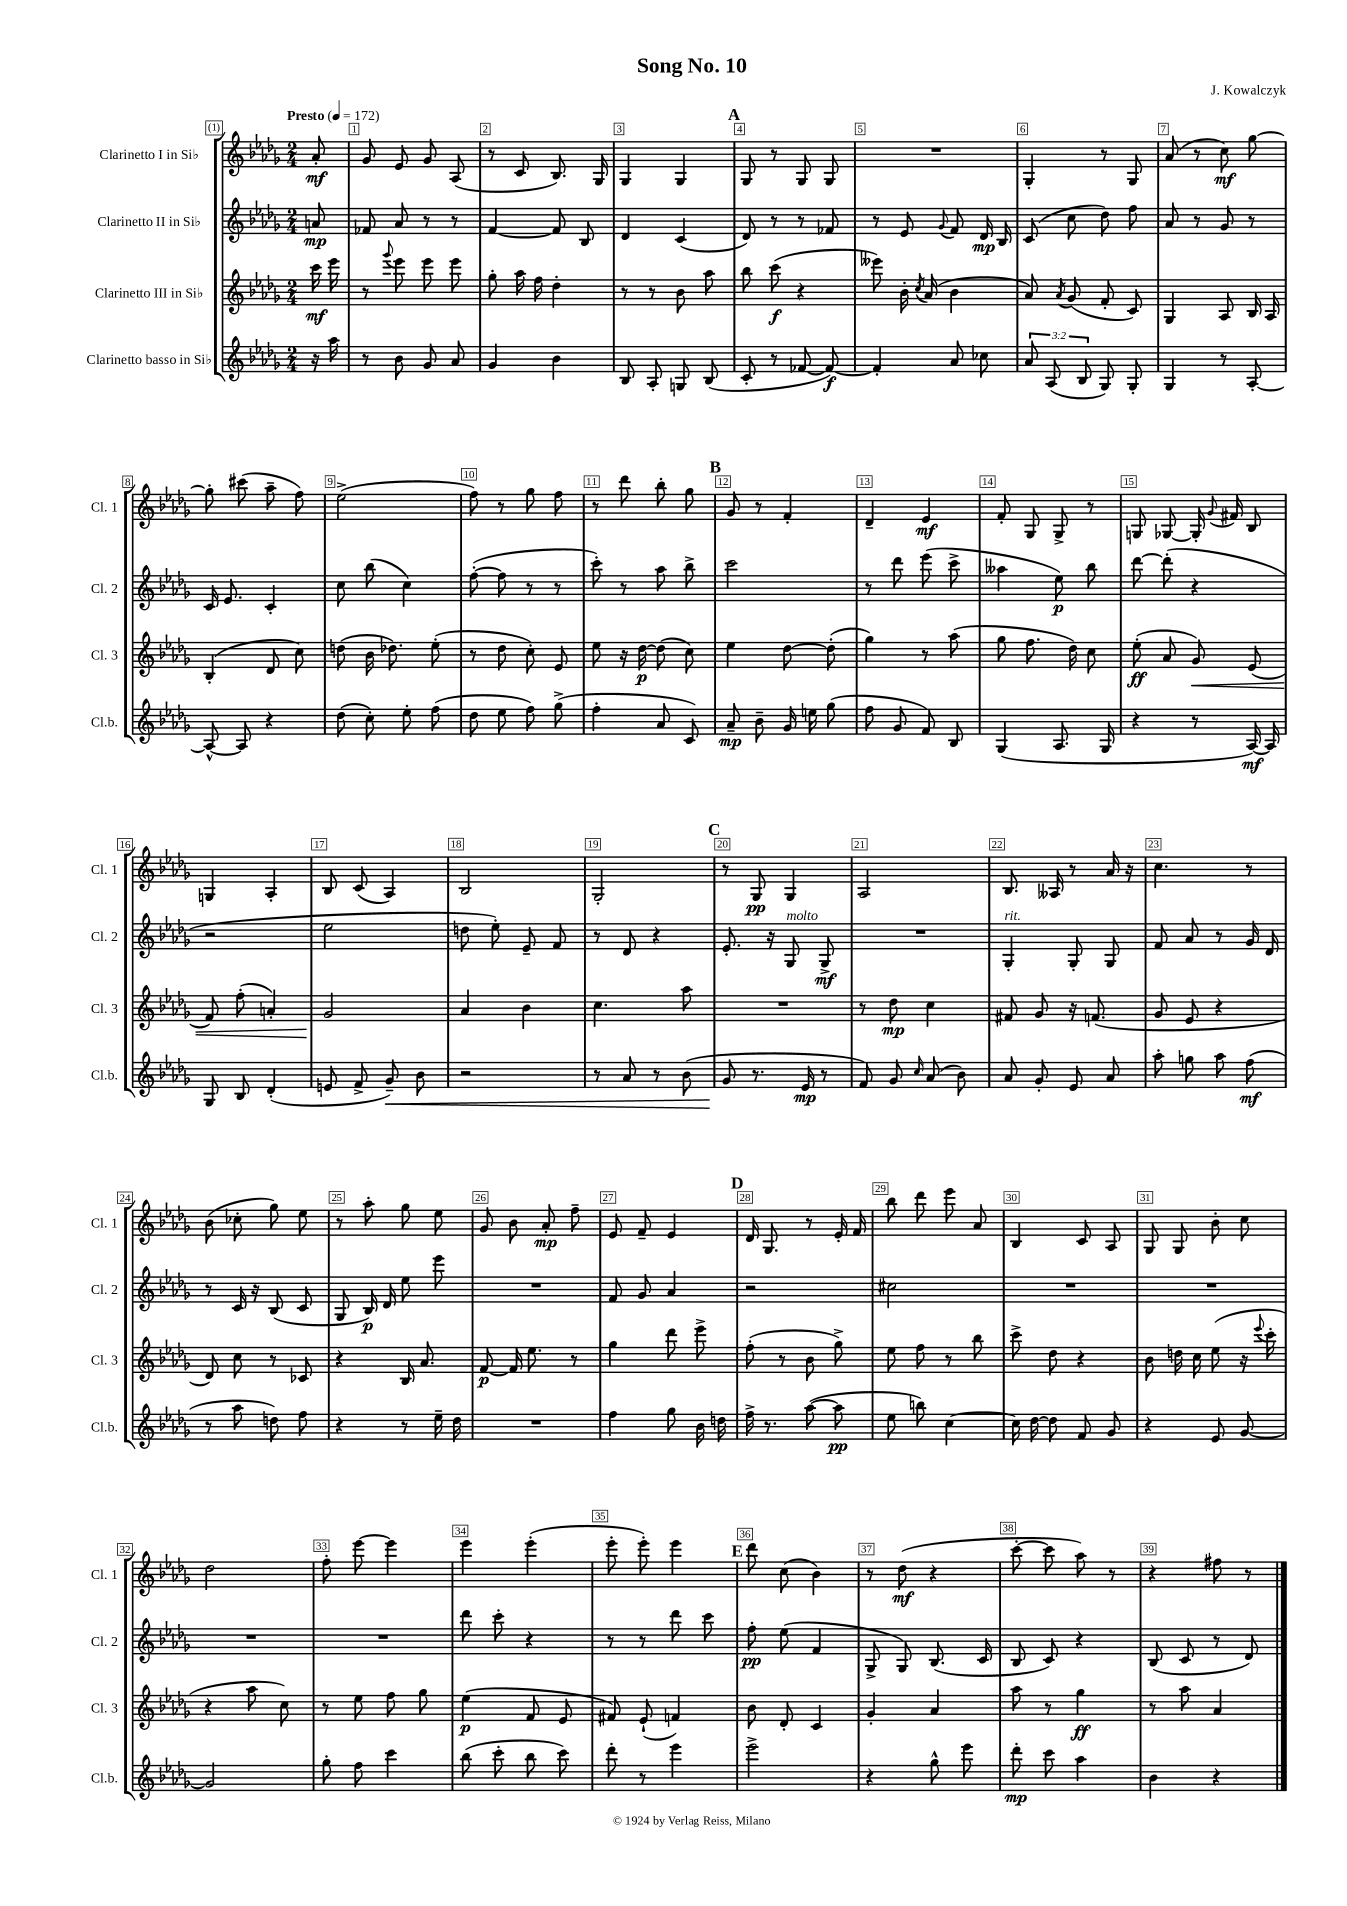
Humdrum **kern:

**kern	**kern	**kern	**kern
*staff4	*staff3	*staff2	*staff1
*clefG2	*clefG2	*clefG2	*clefG2
*k[b-e-a-d-g-]	*k[b-e-a-d-g-]	*k[b-e-a-d-g-]	*k[b-e-a-d-g-]
*M2/4	*M2/4	*M2/4	*M2/4
*MM172	*MM172	*MM172	*MM172
16r	16ccc	8a	8a-'
16aa-	16eee-	.	.
=	=	=	=
8r	8r	8f-	8g-
.	8qqggg-	.	.
8b-	8eee-	8a-	8e-
8g-	8eee-	8r	8g-
8a-	8eee-	8r	(8A-
=	=	=	=
4g-	8gg-'	[4f	8r
.	16aa-	.	8c
.	16ff	.	.
4b-	4dd-'	8f]	8.B-)
.	.	8B-	.
.	.	.	16G-
=	=	=	=
8B-	8r	4d-	4G-
8A-'	8r	.	.
8G	8b-	(4c	4G-
(8B-	8aa-	.	.
=	=	=	=
8c'	8bb-	8d-)	8G-
8r	(8ccc	8r	8r
[8f-	4r	8r	8G-
8f-_)	.	8f-	8G-
=	=	=	=
4f-']	8eee--)	8r	2r
.	16b-'	8e-	.
.	8qcc	.	.
.	(16a-	.	.
.	.	8qqg-	.
8a-	4b-	8f	.
8cc-	.	16d-	.
.	.	16B-	.
=	=	=	=
12a-	8a-)	(8c	4G-'
(12A-	.	.	.
.	8qa-	.	.
.	(8g-	8cc	.
12B-	.	.	.
8G-)	8f'	8dd-)	8r
8G-'	8c)	8ff	8G-
=	=	=	=
4G-	4G-	8a-	(8a-
.	.	8r	8r
8r	8A-	8g-	8cc)
[8A-'	16B-	8r	[8gg-
.	16A-	.	.
=	=	=	=
8A-^^_	(4B-'	16c	8gg-']
.	.	8.e-	.
8A-]	.	.	(8ccc#
4r	8d-	4c'	8aa-~
.	8cc)	.	8ff)
=	=	=	=
(8dd-	(8dd	8cc	(2ee-^
8cc')	16b-	(8bb-	.
.	8.dd-)	.	.
8ee-'	.	4cc)	.
(8ff	(8ee-'	.	.
=	=	=	=
8dd-	8r	([8ff'	8ff)
8ee-	8dd-	8ff]	8r
8ff)	8cc')	8r	8gg-
(8gg-^	8e-	8r	8ff
=	=	=	=
4ff'	8ee-	8ccc')	8r
.	16r	8r	8ddd-
.	[16dd-	.	.
8a-	(8dd-]	8aa-	8bb-'
8c)	8cc)	8bb-^	8gg-
=	=	=	=
8a-~	4ee-	2ccc	8g-
8b-~	.	.	8r
16g-	[8dd-	.	4f'
16ee	.	.	.
(8gg-	(8dd-']	.	.
=	=	=	=
8ff	4gg-)	8r	4d-~
8g-	.	8ddd-	.
8f)	8r	(8eee-	4e-
8B-	(8aa-	8ccc^	.
=	=	=	=
(4G-	8gg-	4aa--	8f'
.	8.ff	.	8G-
8.A-	.	8ee-)	8G-^
.	16dd-)	.	.
.	8cc	8bb-	8r
16G-	.	.	.
=	=	=	=
4r	(8ee-'	[8ddd-	8G
.	8a-	(8ddd-']	[8G-
8r	8g-)	4r	16G-']
.	.	.	8qqg-
.	.	.	16f#
[16A-)	(8e-	.	8B-
16A-]	.	.	.
=	=	=	=
8G-	8f)	2r	4G
8B-	(8ff'	.	.
(4d-'	4a')	.	4A-'
=	=	=	=
8e	2g-	2ee-	8B-
8f^	.	.	(8c
8g-~)	.	.	4A-)
8b-	.	.	.
=	=	=	=
2r	4a-	8dd	2B-
.	.	8ee-')	.
.	4b-	8e-~	.
.	.	8f	.
=	=	=	=
8r	4.cc	8r	2G-'
8a-	.	8d-	.
8r	.	4r	.
(8b-	8aa-	.	.
=	=	=	=
8g-	2r	8.e-'	8r
8.r	.	.	8G-
.	.	16r	.
.	.	8G-	4G-
16e-	.	.	.
8r	.	8G-^	.
=	=	=	=
8f)	8r	2r	2A-
8g-	8dd-	.	.
16qqcc	.	.	.
(8a-	4cc	.	.
8b-)	.	.	.
=	=	=	=
8a-	8f#	4G-'	8.B-
8g-'	8g-	.	.
.	.	.	16A--
8e-	16r	8G-'	8r
.	(8.f	.	.
8a-	.	8G-	16a-
.	.	.	16r
=	=	=	=
8aa-'	8g-	8f	4.cc
8gg	8e-	8a-	.
8aa-	4r	8r	.
(8ff	.	16g-	8r
.	.	16d-	.
=	=	=	=
8r	8d-)	8r	(8b-
8aa-	8cc	16c	8cc-'
.	.	16r	.
8dd)	8r	(8B-	8gg-)
8ff	8c-	8c	8ee-
=	=	=	=
4r	4r	8G-	8r
.	.	16B-)	8aa-'
.	.	16d-	.
8r	16B-	8ee-	8gg-
.	8.a-	.	.
16ee-~	.	8eee-	8ee-
16dd-	.	.	.
=	=	=	=
2r	[8f	2r	8g-
.	16f]	.	8b-
.	8.ee-	.	.
.	.	.	8a-'
.	8r	.	8ff~
=	=	=	=
4ff	4gg-	8f	8e-
.	.	8g-	8f~
8gg-	8ddd-	4a-	4e-
16b-	8eee-^	.	.
16dd	.	.	.
=	=	=	=
16ff^	(8ff'	2r	16d-
8.r	.	.	8.G-
.	8r	.	.
([8aa-	8b-	.	8r
8aa-]	8gg-^)	.	16e-'
.	.	.	16f
=	=	=	=
8ee-	8ee-	2cc#	8bb-
8bb)	8ff	.	8ddd-
[4cc	8r	.	8eee-
.	8bb-	.	8a-
=	=	=	=
16cc]	8ccc^	2r	4B-
[16dd-	.	.	.
8dd-]	8dd-	.	.
8f	4r	.	8c
8g-	.	.	8A-
=	=	=	=
4r	8b-	2r	8G-
.	16dd	.	8G-
.	16cc	.	.
8e-	(8ee-	.	8b-'
[8g-	16r	.	8cc
.	8qqeee-	.	.
.	16ccc'	.	.
=	=	=	=
2g-]	4r	2r	2dd-
.	8aa-	.	.
.	8cc)	.	.
=	=	=	=
8gg-'	8r	2r	8ff'
8ff	8ee-	.	[8eee-
4ccc	8ff	.	4eee-]
.	8gg-	.	.
=	=	=	=
(8bb-	(4ee-	8ddd-	4eee-
8ccc'	.	8ccc'	.
8bb-	8f	4r	(4eee-'
8ccc)	8e-	.	.
=	=	=	=
8ddd-'	8f#)	8r	8eee-'
8r	(8e-`	8r	8eee-')
4eee-	4f)	8ddd-	4eee-
.	.	8ccc	.
=	=	=	=
2eee-^	8b-	8ff'	8ddd-
.	8d-'	(8ee-	(8cc
.	4c	4f	4b-)
=	=	=	=
4r	4g-'	8G-^	8r
.	.	8G-)	(8dd-
8gg-^^	4a-	(8.B-	4r
8eee-	.	.	.
.	.	16c	.
=	=	=	=
8ddd-'	8aa-	8B-	[8ccc'
8ccc	8r	8c)	8ccc]
4aa-	4gg-	4r	8aa-)
.	.	.	8r
=	=	=	=
4b-	8r	(8B-	4r
.	8aa-	8c	.
4r	4a-	8r	8ff#
.	.	8d-)	8r
==	==	==	==
*-	*-	*-	*-
